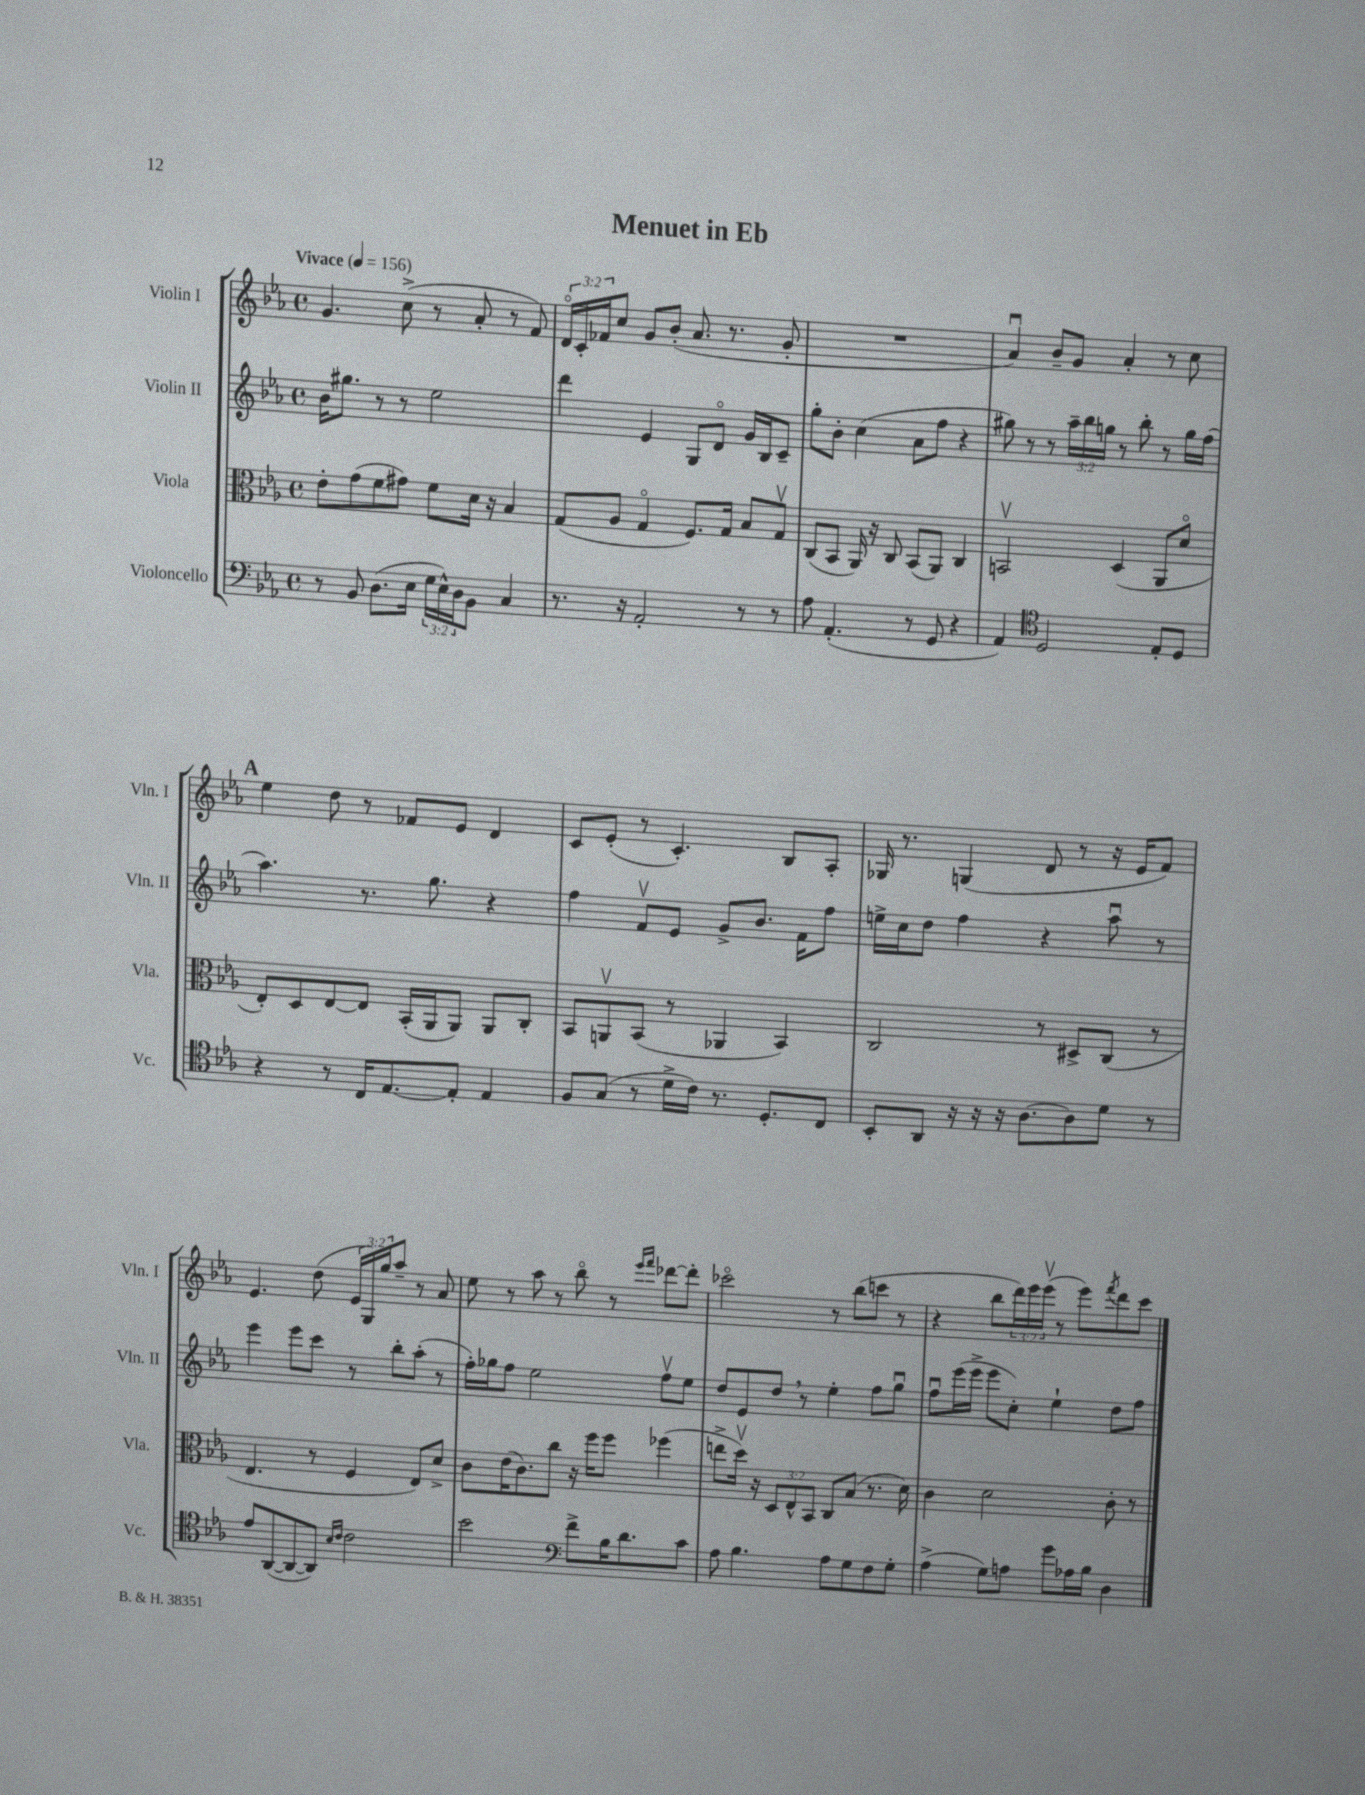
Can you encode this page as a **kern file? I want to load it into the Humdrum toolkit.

**kern	**kern	**kern	**kern
*staff4	*staff3	*staff2	*staff1
*clefF4	*clefC3	*clefG2	*clefG2
*k[b-e-a-]	*k[b-e-a-]	*k[b-e-a-]	*k[b-e-a-]
*M4/4	*M4/4	*M4/4	*M4/4
*met(c)	*met(c)	*met(c)	*met(c)
*MM156	*MM156	*MM156	*MM156
8r	8e-'	16b-	4.g
.	.	8.gg#	.
8BB-	(8g	.	.
(8.D	8f	8r	.
.	8g#)	8r	(8cc^
16E-	.	.	.
24G	8f	2ee-	8r
24E-^^)	.	.	.
24D	.	.	.
8BB-	16d	.	8a-'
.	16r	.	.
4C	4B-	.	8r
.	.	.	8f)
=	=	=	=
8.r	(8G	4ddd	24do
.	.	.	24c'
.	.	.	24f-
.	8A-	.	8cc
16r	.	.	.
2AA-'	4Go	4e-	8g
.	.	.	(8b-'
.	8.F)	8G	8.a-
.	.	8do	.
.	16G	.	8.r
8r	8B-	16g	.
.	.	16B-	.
8r	8Gv	8c~	8g'
=	=	=	=
8A-	(8C	8gg'	1r
(4.AA-'	8BB-	8b-'	.
.	16AA-)	(4cc	.
.	16r	.	.
.	8C	.	.
8r	(8BB-	8a-	.
8GG	8AA-)	8ff	.
4r	4C	4r	.
=	=	=	=
4AA-)	2BBv	8gg#)	4a-u)
.	.	8r	.
*clefC4	*	*	*
2D	.	8r	8b-~
.	.	24aa-~	8g
.	.	24bb-	.
.	.	24gg	.
.	(4D	8r	4a-'
.	.	8bb-'	.
8E-'	8AA-	8r	8r
8D	8do	16gg	8cc
.	.	(16ff	.
=	=	=	=
4r	8E-')	4.aa-)	4ee-
.	8D	.	.
8r	[8E-	.	8dd
16C	8E-]	8.r	8r
[8.E-	.	.	.
.	(16BB-'	.	8f-
.	16AA-	8.gg	.
8E-']	8AA-)	.	8e-
4E-	8AA-	4r	4d
.	8C'	.	.
=	=	=	=
8F	8BB-	4ff	8c
(8G	8AAv	.	(8e-'
8r	(8BB-	8fv	8r
16d^	8r	8e-	4.c')
16c)	.	.	.
8.r	4AA-	8g^	.
.	.	8.b-	.
8.D'	.	.	.
.	4BB-)	.	8B-
.	.	16f	.
8C	.	8ff	8A-'
=	=	=	=
8BB-'	2C	16ee^	16G-
.	.	16cc	8.r
8AA-	.	8dd	.
16r	.	4ff	(4G
16r	.	.	.
16r	.	.	.
[8.A-	.	.	.
.	8r	4r	8d
8A-]	8D#^	.	8r
8d	(8C	8aa-u	16r
.	.	.	16e-
8r	8r	8r	8f)
=	=	=	=
8e-	4.E-	4eee-	4.e-
([8AA-	.	.	.
8AA-_	.	8eee-	.
8AA-])	8r	8ccc	(8dd
16qqB-	.	.	.
16qqc	.	.	.
2c	4F	8r	24e-
.	.	.	24G)
.	.	.	24gg
.	.	8bb-'	8aa-~
.	8E-)	(8aa-'	8r
.	8d^	8r	8a-
=	=	=	=
2b-	8c	16ff')	8ee-
.	.	16gg-	.
.	(16e-	8ff	8r
.	8.c)	.	.
.	.	2ee-	8aa-
.	8cc	.	8r
*clefF4	*	*	*
8f^	16r	.	8bb-o
.	16ff	.	.
16B-	8ff	.	8r
8.d	.	.	.
.	.	.	16qqeee-
.	.	.	16qqfff
.	(4ff-	8ffv	[8ddd-
8c	.	8ee-	8ddd-']
=	=	=	=
8A-	8ee^	8dd	2ccc-o
4.B-	16ddv)	8e-	.
.	16r	.	.
.	12D	8dd	.
.	12E-^^	.	.
.	.	8r	.
.	12BB-	.	.
8A-	8C	4ee-'	8r
8G	(8B-	.	(8bb-
8F	8.r	8ff	8ccc
8G'	.	8ggu	8r
.	16d)	.	.
=	=	=	=
(4A-^	4c	8ffu	4r
.	.	(16eee-	.
.	.	16eee-^	.
8G)	2d	8eee-	8bb-
8A	.	8cc')	24ddd)
.	.	.	24eee-
.	.	.	(24eee-v
8g	.	4ee-`	8r
16A-	.	.	8eee-)
16B-	.	.	.
.	.	.	8qfff
4D	8c'	8dd	8ddd
.	8r	8ff	8ccc
==	==	==	==
*-	*-	*-	*-
